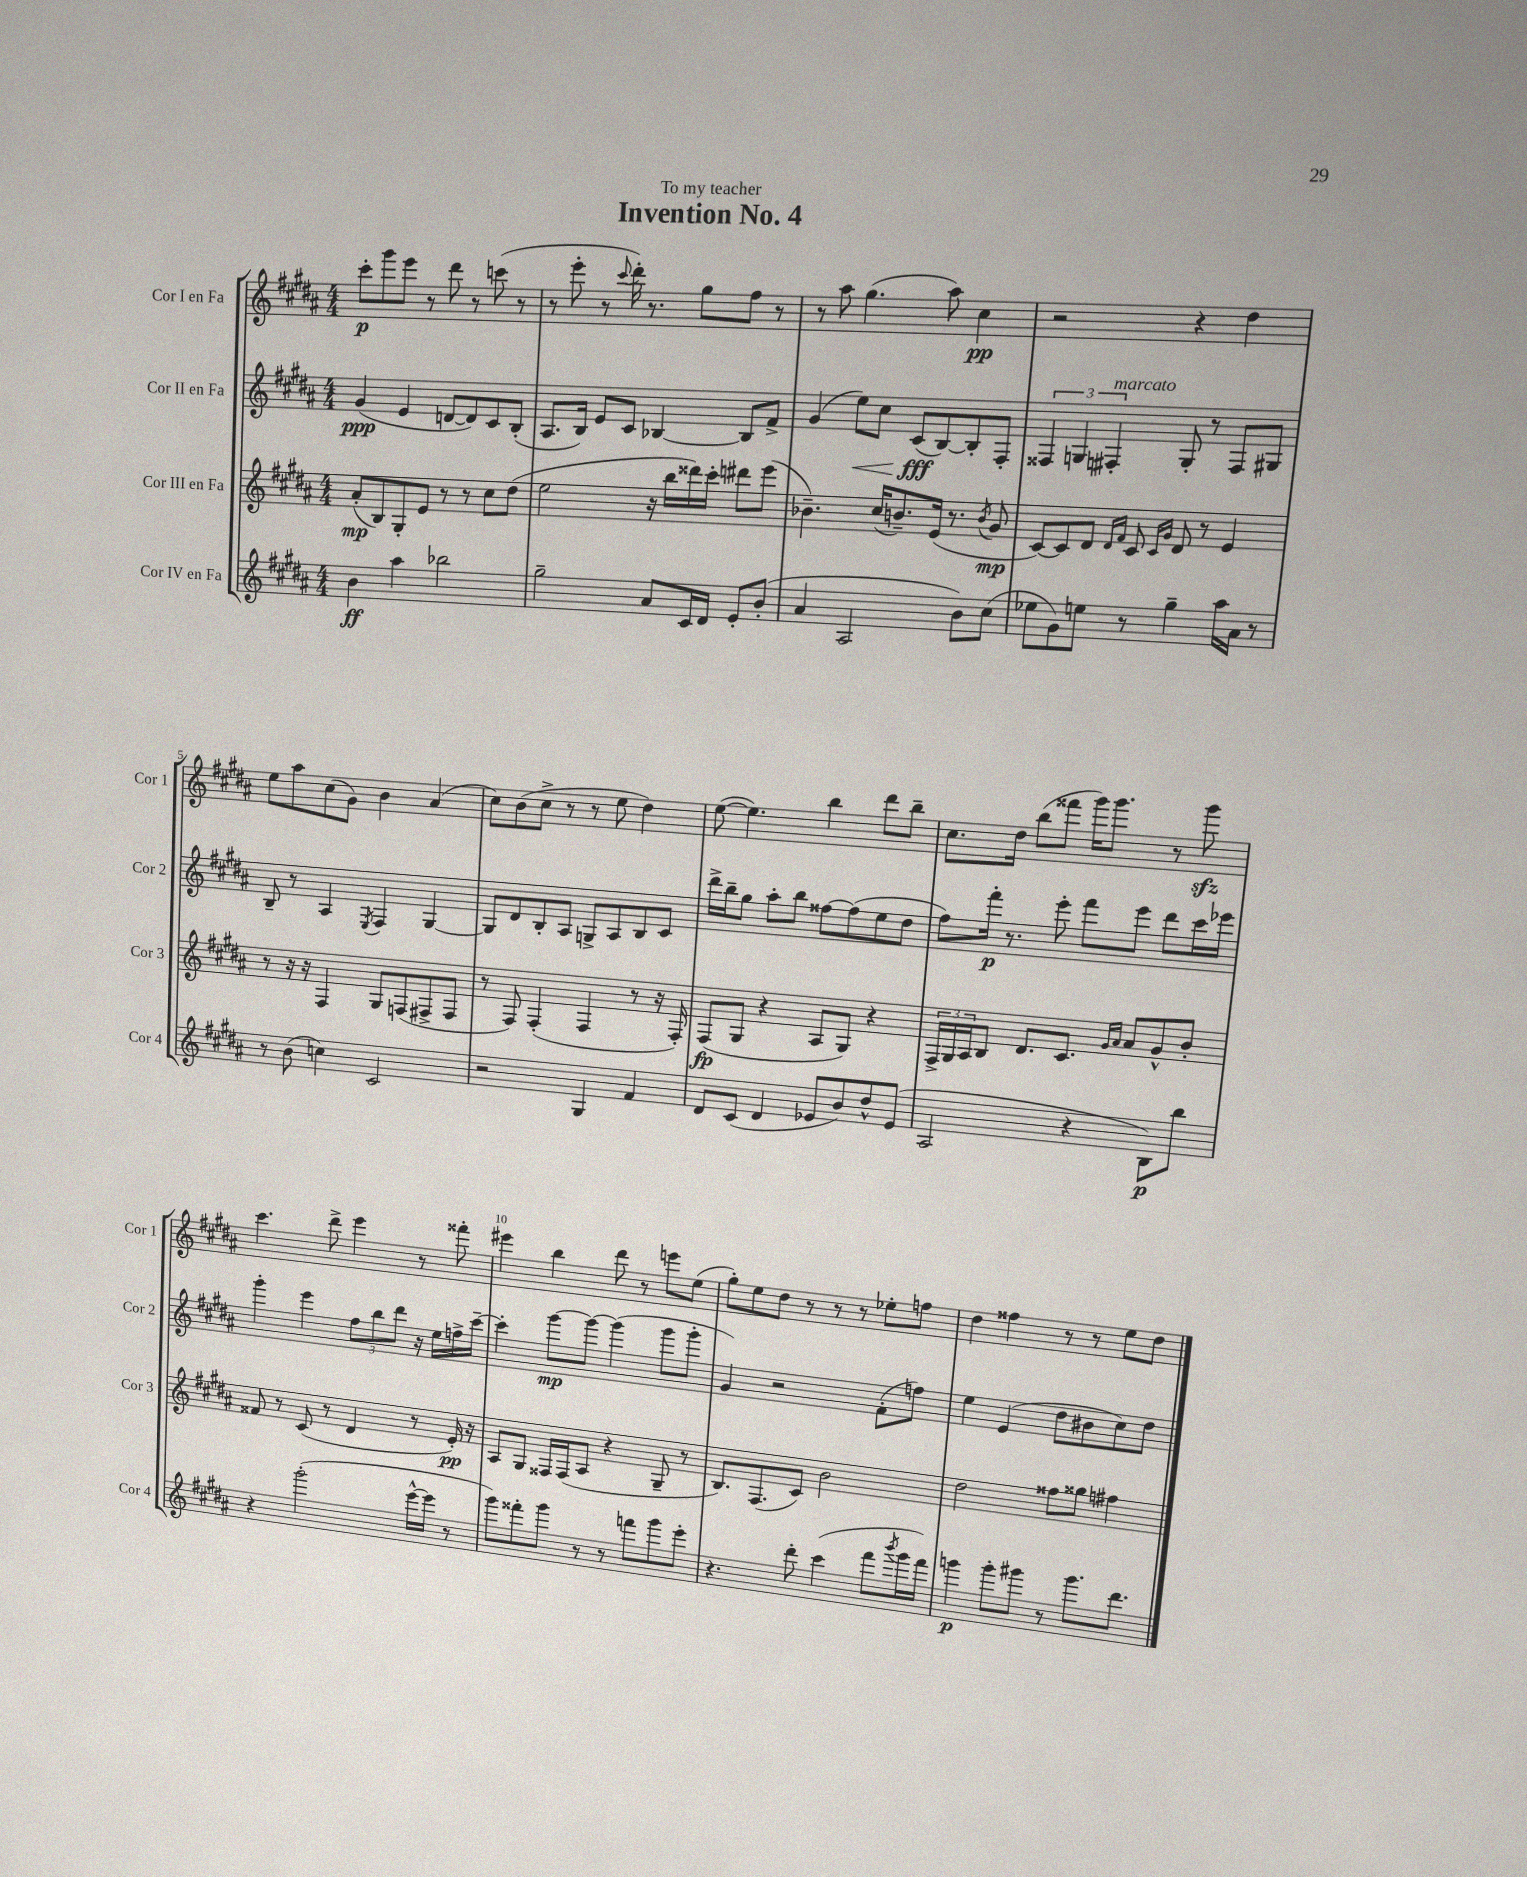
\header { title = "Invention No. 4" dedication = "To my teacher" }
<<
\new StaffGroup <<
\new Staff = "s0" \with { instrumentName = "Cor I en Fa" shortInstrumentName = "Cor 1" } {
    \clef treble \key b \major \numericTimeSignature \time 4/4
    cis'''8-.\p gis'''8 e'''8 r8 dis'''8 r8 c'''8( r8 |
    r8 e'''8-. r8 \appoggiatura { cis'''8 } dis'''16-.) r8. gis''8 fis''8 r8 |
    r8 ais''8 gis''4.( ais''8) cis''4\pp |
    r2 r4 dis''4 |
    e''8 ais''8 cis''8( gis'8) b'4 ais'4( |
    cis''8) b'8( cis''8-> r8 r8 e''8 dis''4) |
    e''8~( e''4.) b''4 dis'''8 b''8-- |
    cis''8. dis''16 b''8( fisis'''8 gis'''16) gis'''8. r8 gis'''8\sfz |
    cis'''4. dis'''8-> e'''4 r8 fisis'''8-. |
    eis'''4 b''4 dis'''8 r8 e'''8 e''8( |
    gis''8-.) e''8 dis''8 r8 r8 r8 ees''8-. f''8 |
    dis''4 fisis''4 r8 r8 e''8 dis''8 \bar "|." |
}
\new Staff = "s1" \with { instrumentName = "Cor II en Fa" shortInstrumentName = "Cor 2" } {
    \clef treble \key b \major \numericTimeSignature \time 4/4
    gis'4\ppp( e'4 d'8~ d'8) cis'8 b8-.( |
    ais8. b16) e'8 cis'8 bes4~ bes8 fis'8-> |
    gis'4( e''8\<) cis''8 cis'8\fff\!( b8~) b8-. fis8-. |
    \tuplet 3/2 { fisis4 g4 fis4-.^\markup { \italic "marcato" } } g8-. r8 fis8 gis8 |
    b8-- r8 ais4 \acciaccatura { e8 } fis4 gis4~ |
    gis8 dis'8 b8-. ais8 g8-> ais8 b8 cis'8 |
    dis'''16-> b''16-- gis''8 ais''8-. b''8 fisis''8~ fisis''8( e''8 dis''8 |
    fis''8) fis'''16-.\p r8. e'''8-. fis'''8 e'''8 dis'''8 cis'''16 ees'''16 |
    gis'''4-. e'''4 \tuplet 3/2 { fis''8 b''8 dis'''8 } r16 e''16 f''16-> cis'''16~-- |
    cis'''4-. gis'''8~\mp gis'''8~ gis'''4( gis'''8 gis'''8-. |
    gis'4) r2 fis'8-.( f''8) |
    e''4 e'4( dis''8 bis'8 cis''8) dis''8 \bar "|." |
}
\new Staff = "s2" \with { instrumentName = "Cor III en Fa" shortInstrumentName = "Cor 3" } {
    \clef treble \key b \major \numericTimeSignature \time 4/4
    ais'8-.\mp( b8) gis8-. e'8 r8 r8 cis''8 dis''8( |
    e''2 r16 b''16 disis'''16) cis'''16-. dis'''8 e'''8( |
    bes'4.--) cis''16( b'8.--) e'16( r8. \acciaccatura { b'8 } gis'8\mp |
    cis'8~) cis'8 dis'8 \grace { dis'16 fis'16 } cis'8 \grace { cis'16 gis'16 } dis'8 r8 e'4 |
    r8 r16 r16 fis4 gis8 f8( fis8-> fis8 |
    r8 fis8) fis4-.( fis4 r8 r16 fis16-.) |
    fis8\fp( gis8 r4 ais8 gis8) r4 |
    \tuplet 3/2 { fis16-> gis16 ais16 } b8 dis'8. cis'8. \grace { gis'16 ais'16 } ais'8 gis'8-^ b'8-. |
    fisis'8 r8 cis'8( r8 dis'4 r8 e'16-.\pp) r16 |
    ais8 gis8 fisis16 fisis16( ais8 r4 gis8-- r8 |
    b8.) fis8.( cis'8) b'2 |
    dis''2 fisis''8 gisis''8 fis''4 \bar "|." |
}
\new Staff = "s3" \with { instrumentName = "Cor IV en Fa" shortInstrumentName = "Cor 4" } {
    \clef treble \key b \major \numericTimeSignature \time 4/4
    b'4\ff ais''4 bes''2 |
    gis''2-- ais'8 cis'16 dis'16 e'8-. b'8-.( |
    ais'4 ais2 b'8) cis''8( |
    ees''8 gis'8) e''8 r8 gis''4-- ais''16 ais'16 r8 |
    r8 b'8( c''4) cis'2 |
    r2 gis4 fis'4 |
    dis'8 cis'8( dis'4 ees'8 b'8) dis''8-^ ees'8( |
    ais2 r4 b8\p) b''8 |
    r4 gis'''2-.( e'''16~-^ e'''16 r8 |
    gis'''8) fisis'''8-. gis'''8 r8 r8 f'''8 gis'''8 e'''8-. |
    r4. dis'''8-. cis'''4( fis'''8 \acciaccatura { b'''8 } gis'''16 fis'''16) |
    g'''4\p g'''8-. gis'''8 r8 gis'''8. dis'''8. \bar "|." |
}
>>
>>
\layout { \context { \Score \override BarNumber.break-visibility = ##(#f #t #t) barNumberVisibility = #(every-nth-bar-number-visible 5) } }
